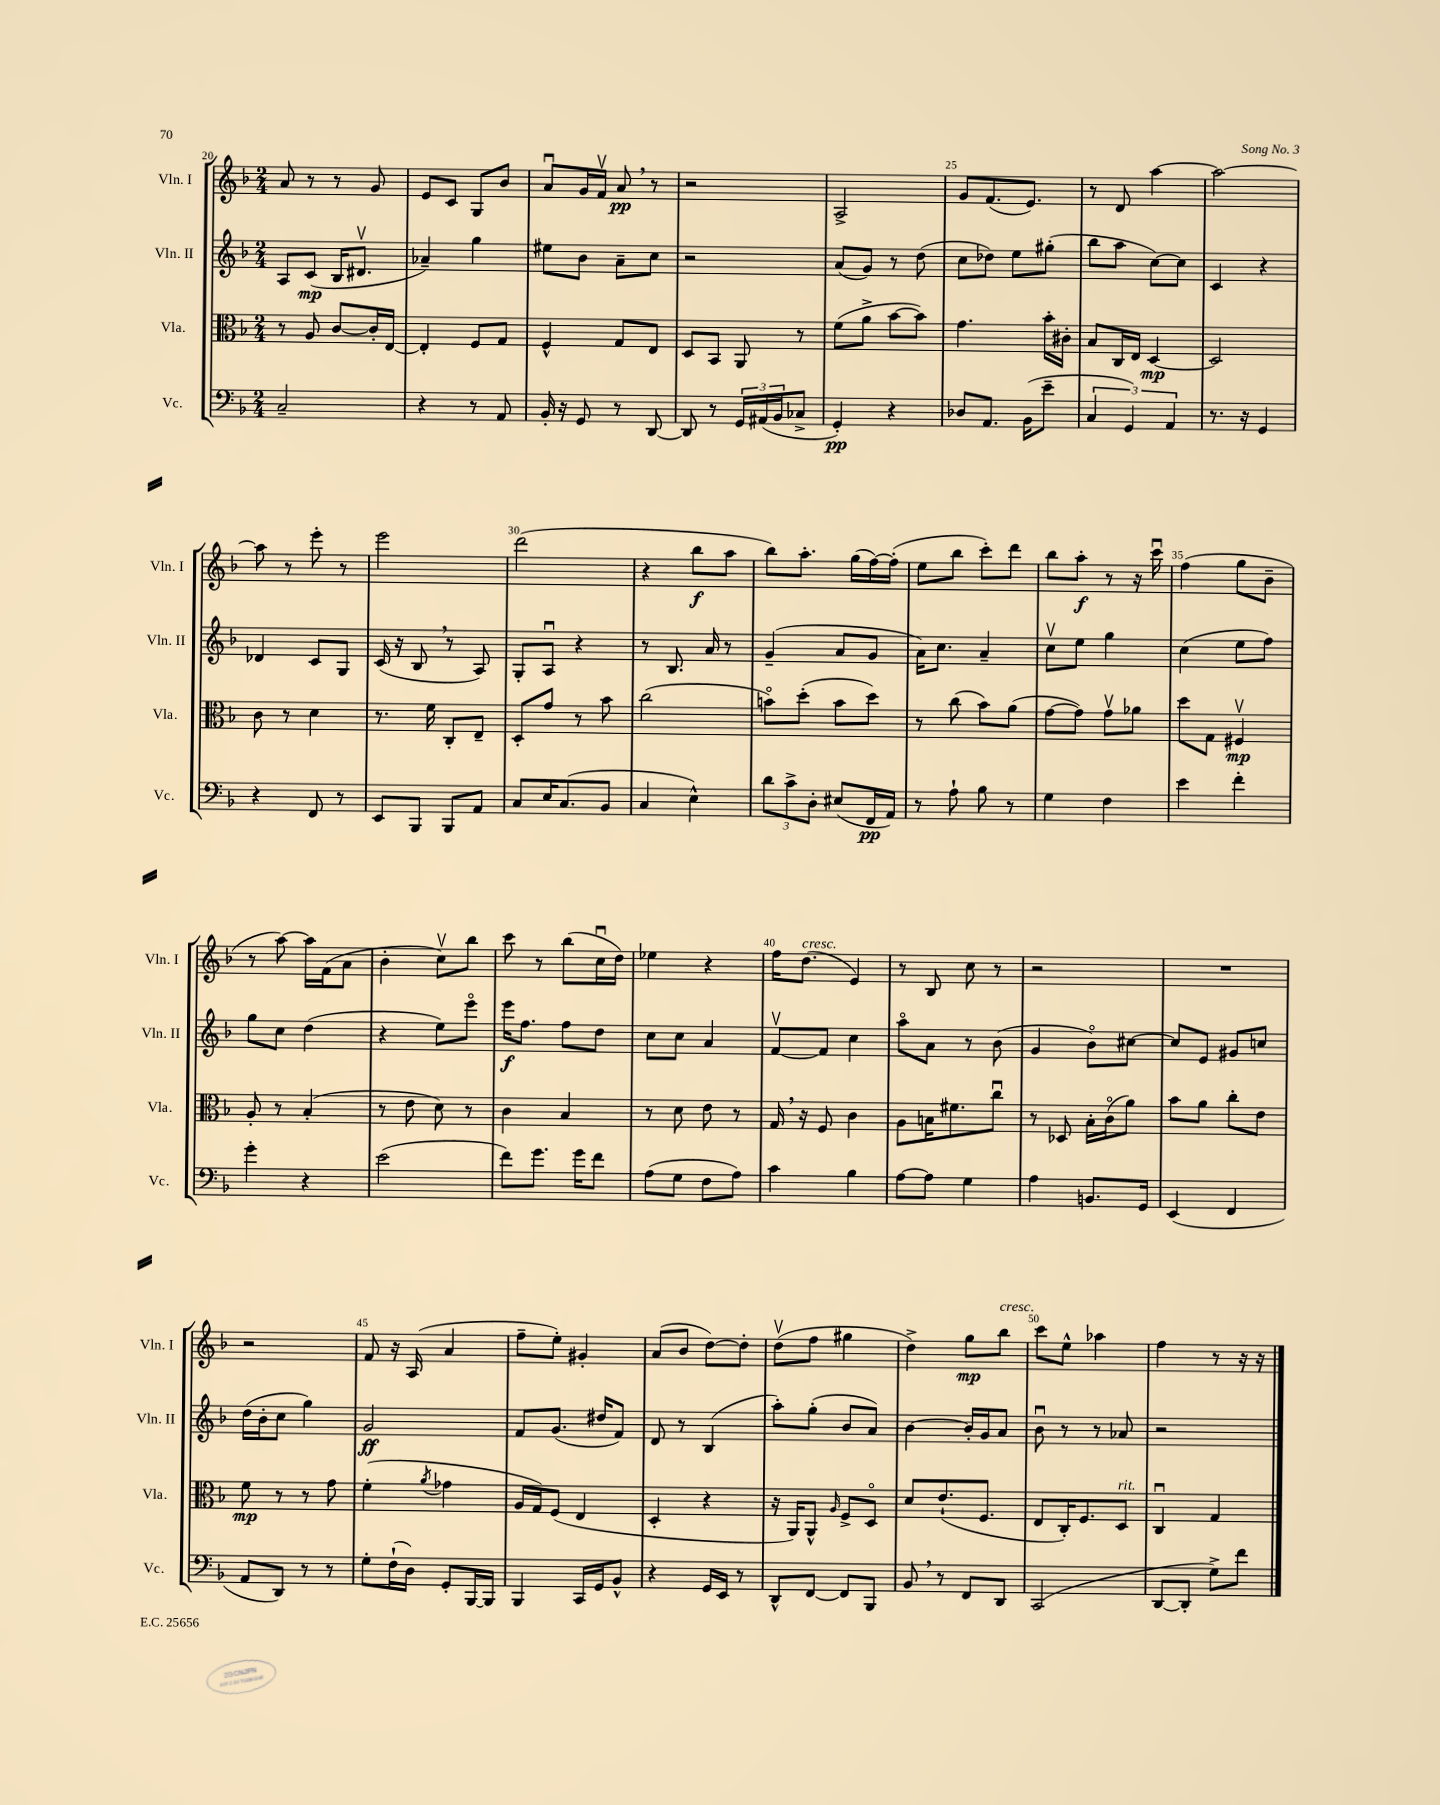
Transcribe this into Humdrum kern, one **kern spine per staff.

**kern	**dynam	**kern	**dynam	**kern	**dynam	**kern	**dynam
*part4	*part4	*part3	*part3	*part2	*part2	*part1	*part1
*staff4	*staff4	*staff3	*staff3	*staff2	*staff2	*staff1	*staff1
*I"Vc.	*	*I"Vla.	*	*I"Vln. II	*	*I"Vln. I	*
*I'Vc.	*	*I'Vla.	*	*I'Vln. II	*	*I'Vln. I	*
*clefF4	*	*clefC3	*	*clefG2	*	*clefG2	*
*k[b-]	*	*k[b-]	*	*k[b-]	*	*k[b-]	*
*M2/4	*	*M2/4	*	*M2/4	*	*M2/4	*
=20	=20	=20	=20	=20	=20	=20	=20
2C~/	.	8r	.	8A/L	.	8a/	.
.	.	8A/	.	(8c/J	mp	8r	.
.	.	[8c/L	.	16B-/KL	.	8r	.
.	.	.	.	8.d#Xv/J	.	.	.
.	.	16c'/L]	.	.	.	8g/	.
.	.	[16E/JJ	.	.	.	.	.
=21	=21	=21	=21	=21	=21	=21	=21
4r	.	4E'/]	.	4a-X~/)	.	8e/L	.
.	.	.	.	.	.	8c/J	.
8r	.	8F/L	.	4gg\	.	8G/L	.
8AA/	.	8G/J	.	.	.	8b-/J	.
=22	=22	=22	=22	=22	=22	=22	=22
16BB-'/	.	4F^^/	.	8ee#X\L	.	8au/L	.
16r	.	.	.	.	.	.	.
8GG/	.	.	.	8b-\J	.	16g/L	.
.	.	.	.	.	.	16fv/JJ	.
8r	.	8G/L	.	8a~\L	.	8a,/	pp
[8DD/	.	8E/J	.	8cc\J	.	8r	.
=23	=23	=23	=23	=23	=23	=23	=23
8DD/]	.	8D/L	.	2r	.	2r	.
8r	.	8BB-/J	.	.	.	.	.
24GG/LL	.	8AA/	.	.	.	.	.
(24AA#X/	.	.	.	.	.	.	.
24BB-/J	.	.	.	.	.	.	.
8C-X^/J	.	8r	.	.	.	.	.
=24	=24	=24	=24	=24	=24	=24	=24
4GG'/)	pp	(8f\L	.	(8a/L	.	2A^/	.
.	.	8a^\J	.	8g/J)	.	.	.
4r	.	[8b-\L	.	8r	.	.	.
.	.	8b-\J])	.	(8dd\	.	.	.
=25	=25	=25	=25	=25	=25	=25	=25
8D-X/L	.	4.g\	.	8cc\L	.	8g/L	.
8.AA/J	.	.	.	8dd-X\J)	.	(8.f/	.
.	.	.	.	8ee\L	.	.	.
(16BB-\KL	.	.	.	.	.	8.e/J)	.
8e~\J	.	16b-'\LL	.	(8gg#X'\J	.	.	.
.	.	16c#X'\JJ	.	.	.	.	.
=26	=26	=26	=26	=26	=26	=26	=26
6C/	.	8B-/L	.	8bb-\L	.	8r	.
.	.	16C/L	.	8aa\J	.	8d/	.
6GG/)	.	.	.	.	.	.	.
.	.	16E/JJ	.	.	.	.	.
.	.	[4D/	mp	[8cc\L)	.	[4aa\	.
6AA/	.	.	.	.	.	.	.
.	.	.	.	8cc\J]	.	.	.
=27	=27	=27	=27	=27	=27	=27	=27
8.r	.	2D/]	.	4c/	.	2aa\_	.
16r	.	.	.	.	.	.	.
4GG/	.	.	.	4r	.	.	.
!!LO:LB:g=z
=28	=28	=28	=28	=28	=28	=28	=28
4r	.	8c\	.	4d-X/	.	8aa\]	.
.	.	8r	.	.	.	8r	.
8FF/	.	4d\	.	8c/L	.	8eee'\	.
8r	.	.	.	8G/J	.	8r	.
=29	=29	=29	=29	=29	=29	=29	=29
8EE/L	.	8.r	.	(16c/	.	2eee\	.
.	.	.	.	16r	.	.	.
8BBB-/J	.	.	.	8B-,/	.	.	.
.	.	16f\	.	.	.	.	.
8BBB-/L	.	8C'/L	.	8r	.	.	.
8AA/J	.	8E~/J	.	8A/)	.	.	.
=30	=30	=30	=30	=30	=30	=30	=30
8C/L	.	8D'/L	.	8G'/L	.	(2ddd\	.
16E/K	.	8g/J	.	8Au/J	.	.	.
(8.C/	.	.	.	.	.	.	.
.	.	8r	.	4r	.	.	.
8BB-/J	.	8b-\	.	.	.	.	.
=31	=31	=31	=31	=31	=31	=31	=31
4C/	.	(2cc\	.	8r	.	4r	.
.	.	.	.	8.B-/	.	.	.
4E^^\)	.	.	.	.	.	8bb-\L	f
.	.	.	.	16a/	.	.	.
.	.	.	.	8r	.	8aa\J	.
=32	=32	=32	=32	=32	=32	=32	=32
12d\L	.	8bn\L)	.	(4g~/	.	8bb-\L)	.
12c^\	.	.	.	.	.	.	.
.	.	(8dd'\J	.	.	.	8.aa'\J	.
12D'\J	.	.	.	.	.	.	.
(8E#X/L	.	8b\L	.	8a/L	.	.	.
.	.	.	.	.	.	(16gg\LL	.
16FF/L	pp	8dd\J)	.	8g/J	.	[16ff\)	.
16AA/JJ)	.	.	.	.	.	(16ff'\JJ]	.
=33	=33	=33	=33	=33	=33	=33	=33
8r	.	8r	.	16a\KL)	.	8ee\L	.
.	.	.	.	8.cc\J	.	.	.
8A`\	.	(8cc\	.	.	.	8bb-\J	.
8B-\	.	8b-\L)	.	4a~/	.	8ccc'\L)	.
8r	.	(8a\J	.	.	.	8ddd\J	.
=34	=34	=34	=34	=34	=34	=34	=34
4G\	.	[8g\L	.	8ccv\L	.	8bb-\L	.
.	.	8g\J])	.	8ee\J	.	8aa'\J	f
4F\	.	8gv\L	.	4gg\	.	8r	.
.	.	8a-X\J	.	.	.	16r	.
.	.	.	.	.	.	16cccu\	.
=35	=35	=35	=35	=35	=35	=35	=35
4e\	.	8dd\L	.	(4cc\	.	(4ff\	.
.	.	8G\J	.	.	.	.	.
4f'\	.	4F#Xv/	mp	8ee\L	.	8gg\L	.
.	.	.	.	8ff\J)	.	8b-~\J	.
!!LO:LB:g=z
=36	=36	=36	=36	=36	=36	=36	=36
4g'\	.	8A'/	.	8gg\L	.	8r	.
.	.	8r	.	8cc\J	.	[8aa\)	.
4r	.	(4B-'/	.	(4dd\	.	16aa\LL]	.
.	.	.	.	.	.	(16f\J	.
.	.	.	.	.	.	8a\J	.
=37	=37	=37	=37	=37	=37	=37	=37
(2e\	.	8r	.	4r	.	4b-'\	.
.	.	8e\	.	.	.	.	.
.	.	8d\)	.	8ee\L)	.	8ccv\L)	.
.	.	8r	.	8eee\J	.	8bb-\J	.
=38	=38	=38	=38	=38	=38	=38	=38
8f\L)	.	4c\	.	16eee\KL	f	8ccc\	.
.	.	.	.	8.ff\J	.	.	.
8.g\J	.	.	.	.	.	8r	.
.	.	4B-/	.	8ff\L	.	(8bb-\L	.
16g\KL	.	.	.	.	.	.	.
8f\J	.	.	.	8dd\J	.	16ccu\L	.
.	.	.	.	.	.	16dd\JJ)	.
=39	=39	=39	=39	=39	=39	=39	=39
(8A\L	.	8r	.	8cc\L	.	4ee-X\	.
8G\J	.	8d\	.	8cc\J	.	.	.
8F\L	.	8e\	.	4a/	.	4r	.
8A\J)	.	8r	.	.	.	.	.
=40	=40	=40	=40	=40	=40	=40	=40
4c\	.	16G,/	.	[8fv/L	.	16ff\KL	.
!	!	!	!	!	!	!LO:TX:a:i:t=cresc.	!
.	.	16r	.	.	.	(8.dd\J	.
.	.	8F/	.	8f/J]	.	.	.
4B-\	.	4c\	.	4cc\	.	4e/)	.
=41	=41	=41	=41	=41	=41	=41	=41
[8A\L	.	8A\L	.	8aa\L	.	8r	.
8A\J]	.	16Bn\K	.	8a\J	.	8B-/	.
.	.	8.f#X\	.	.	.	.	.
4G\	.	.	.	8r	.	8cc\	.
.	.	8ccu\J	.	(8b-\	.	8r	.
=42	=42	=42	=42	=42	=42	=42	=42
4A\	.	8r	.	4g/	.	2r	.
.	.	8D-X/	.	.	.	.	.
8.BBn/L	.	16B-'\LL	.	8b-\L)	.	.	.
.	.	(16c\J	.	.	.	.	.
.	.	8a\J)	.	[8cc#X\J	.	.	.
16GG/Jk	.	.	.	.	.	.	.
=43	=43	=43	=43	=43	=43	=43	=43
(4EE/	.	8b-\L	.	8cc#/L]	.	2r	.
.	.	8a\J	.	8e/J	.	.	.
4FF/	.	8cc'\L	.	8g#X/L	.	.	.
.	.	8e\J	.	8ccn/J	.	.	.
!!LO:LB:g=z
=44	=44	=44	=44	=44	=44	=44	=44
8AA/L	.	8f\	mp	(16dd\LL	.	2r	.
.	.	.	.	16b-'\J	.	.	.
8DD/J)	.	8r	.	8cc\J	.	.	.
8r	.	8r	.	4gg\)	.	.	.
8r	.	8g\	.	.	.	.	.
=45	=45	=45	=45	=45	=45	=45	=45
8G'\L	.	(4f'\	.	2g/	ff	8f/	.
(16F`\L	.	.	.	.	.	16r	.
16D\JJ)	.	.	.	.	.	(16A/	.
.	.	8qa/	.	.	.	.	.
8GG'/L	.	4g-X\	.	.	.	4a/	.
[16BBB-/L	.	.	.	.	.	.	.
16BBB-/JJ]	.	.	.	.	.	.	.
=46	=46	=46	=46	=46	=46	=46	=46
4BBB-/	.	16A/LL	.	8f/L	.	8ff~\L	.
.	.	16G/J)	.	.	.	.	.
.	.	(8F/J	.	(8.g/J	.	8ee'\J)	.
16CC/LL	.	4E/	.	.	.	4g#X'/	.
16GG/J	.	.	.	16dd#X/KL	.	.	.
8BB-^^/J	.	.	.	8f/J)	.	.	.
=47	=47	=47	=47	=47	=47	=47	=47
4r	.	4D'/	.	8d/	.	(8a/L	.
.	.	.	.	8r	.	8b-/J	.
16GG/LL	.	4r	.	(4B-/	.	[8dd\L)	.
16EE/JJ	.	.	.	.	.	.	.
8r	.	.	.	.	.	8dd'\J]	.
=48	=48	=48	=48	=48	=48	=48	=48
8DD^^/L	.	16r	.	8aa'\L)	.	(8ddv\L	.
.	.	16AA/KL)	.	.	.	.	.
[8FF/J	.	8AA^^/J	.	(8gg'\J	.	8ff\J	.
.	.	16qqA/	.	.	.	.	.
8FF/L]	.	8F^/L	.	8b-/L	.	4gg#X\	.
8BBB-/J	.	8D/J	.	8a/J)	.	.	.
=49	=49	=49	=49	=49	=49	=49	=49
8BB-,/	.	8d/L	.	[4b-\	.	4dd^\)	.
8r	.	(8.e`/	.	.	.	.	.
8FF/L	.	.	.	16b-'/LL]	.	8gg\L	mp
.	.	8.F/J	.	16g/J	.	.	.
!	!	!	!	!	!	!LO:TX:a:i:t=cresc.	!
8DD/J	.	.	.	8a/J	.	8bb-\J	.
=50	=50	=50	=50	=50	=50	=50	=50
(2CC/	.	8E/L	.	8b-u\	.	8ccc\L	.
.	.	16C'/K)	.	8r	.	8ee^^\J	.
.	.	8.F/	.	.	.	.	.
.	.	.	.	8r	.	4aa-X\	.
!	!	!LO:TX:a:i:t=rit.	!	!	!	!	!
.	.	8D/J	.	8a-X/	.	.	.
=51	=51	=51	=51	=51	=51	=51	=51
[8DD/L	.	4Cu/	.	2r	.	4ff\	.
8DD'/J]	.	.	.	.	.	.	.
8G^\L)	.	4G/	.	.	.	8r	.
8f\J	.	.	.	.	.	16r	.
.	.	.	.	.	.	16r	.
==	==	==	==	==	==	==	==
*-	*-	*-	*-	*-	*-	*-	*-
